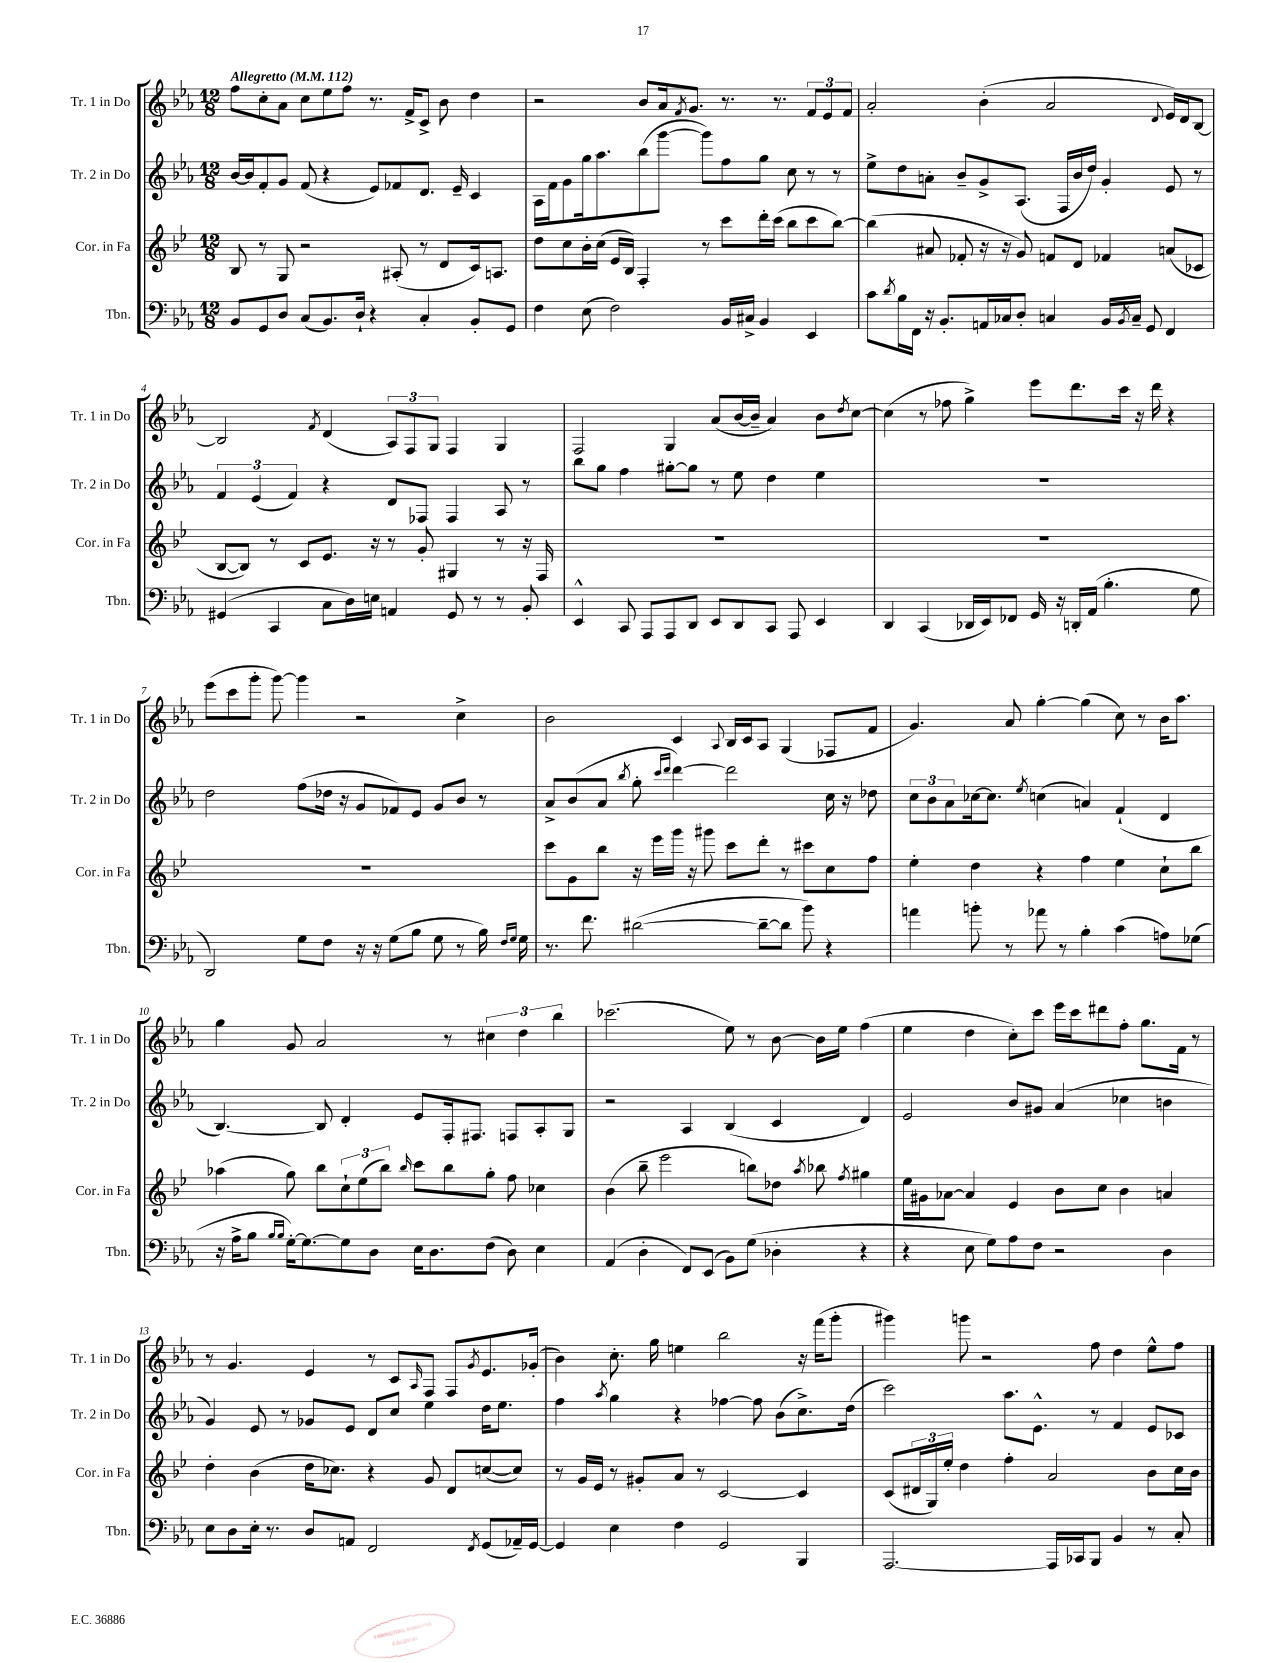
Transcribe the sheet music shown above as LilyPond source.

<<
\new StaffGroup <<
\new Staff = "s0" \with { instrumentName = "Tr. 1 in Do" shortInstrumentName = "Tr. 1 in Do" } {
    \clef treble \key ees \major \numericTimeSignature \time 12/8 \tempo "Allegretto" 4 = 112
    f''8 c''8-. aes'8 c''8 ees''8 f''8 r8. f'16-> c'8-> bes'8 d''4 |
    r2 bes'8 aes'16 \acciaccatura { f'8 } g'8. r8. r8. \tuplet 3/2 { f'8 ees'8 f'8 } |
    aes'2-. bes'4-.( aes'2 \appoggiatura { d'8 } ees'16) d'16 bes8~ |
    bes2 \acciaccatura { f'8 } d'4( \tuplet 3/2 { aes8) f8 g8 } f4 g4 |
    f2 g4 aes'8( bes'16~ bes'16-- aes'4) bes'8 \acciaccatura { d''8 } c''8~ |
    c''4( r8 fes''8 g''4->) ees'''8 d'''8. c'''16 r16 d'''16 r4 |
    ees'''8( c'''8 g'''8-. g'''8~) g'''4 r2 c''4-> |
    bes'2 c'4 \appoggiatura { aes8 } bes16 c'16 aes8 g4( fes8 f'8 |
    g'4.) aes'8 g''4~-. g''4( c''8) r8 bes'16 aes''8. |
    g''4 g'8 aes'2 r8 \tuplet 3/2 { cis''4 d''4 bes''4 } |
    ces'''2.( ees''8) r8 bes'8~ bes'16 ees''16 f''4( |
    ees''4 d''4 c''8-.) c'''8 ees'''16 c'''16 dis'''8 f''8-. g''8. f'16 r8 |
    r8 g'4. ees'4 r8 c'8 \grace { aes16 } f8 f8 \acciaccatura { g'8 } ees'8. ges'16-.( |
    bes'4) c''8.-. g''16 e''4 bes''2 r16 f'''16( g'''8-. |
    gis'''4) g'''8 r2 f''8 d''4 ees''8-^ f''8 \bar "|." |
}
\new Staff = "s1" \with { instrumentName = "Tr. 2 in Do" shortInstrumentName = "Tr. 2 in Do" } {
    \clef treble \key ees \major \numericTimeSignature \time 12/8
    bes'16~ bes'16 f'8-. g'8 f'8( r4 ees'8) fes'8 d'8. ees'16-- c'4 |
    aes16 f'16 g'8 g''16 aes''8. bes''8( g'''8~ g'''8) f''8 g''8 c''8 r8 r8 |
    ees''8-> d''8 a'8-. bes'8-- g'8-> aes8.( f16 bes'16 d''16) g'4-. ees'8 r8 |
    \tuplet 3/2 { f'4 ees'4( f'4) } r4 d'8 fes8 fes4 aes8 r8 |
    bes''8 g''8 f''4 gis''8~-. gis''8 r8 ees''8 d''4 ees''4 |
    R1. |
    d''2 f''8( des''16 r16 g'8 fes'8) ees'8 g'8 bes'8 r8 |
    aes'8-> bes'8( aes'8 \acciaccatura { bes''8 } g''8-. \grace { c'''16 d'''16 } d'''4~) d'''2 c''16 r16 des''8 |
    \tuplet 3/2 { c''8 bes'8 aes'8 } ces''16~ ces''8. \acciaccatura { ees''8 } c''4( a'4) f'4-!( d'4 |
    bes4.~) bes8 d'4-. ees'8 f16-. fis8. f8 aes8-. g8 |
    r2 aes4 bes4( c'4 d'4) |
    ees'2 bes'8 gis'8 aes'4( ces''4 b'4 |
    g'4) ees'8 r8 ges'8 ees'8 d'8 c''8 ees''4 d''16 ees''8. |
    f''4 \acciaccatura { aes''8 } g''4 r4 fes''4~ fes''8 bes'8( c''8.->) d''16( |
    c'''2) aes''8. ees'8.-^ r8 f'4 ees'8 ces'8 \bar "|." |
}
\new Staff = "s2" \with { instrumentName = "Cor. in Fa" shortInstrumentName = "Cor. in Fa" } {
    \clef treble \key bes \major \numericTimeSignature \time 12/8
    bes8 r8 g8 r2 ais8-.( r8 d'8 c'16) a8. |
    d''8 c''8 bes'16-. c''16( ees'16 bes16) f4-. r8 c'''8 d'''16-. c'''16( bes''8 c'''8 bes''8~) |
    bes''4( ais'8 fes'8-. r16 r16 g'8) f'8 d'8 fes'4 a'8( ces'8 |
    bes8~ bes8) r8 c'8 ees'8. r16 r8 g'8-. gis4 r8 r16 f16 |
    R1. |
    R1. |
    R1. |
    c'''8 g'8 bes''8 r16 ees'''16 g'''16 r16 gis'''8 c'''8 d'''8-. r8 cis'''8 c''8 f''8 |
    ees''4-. d''4 r4 f''4 ees''4 c''8-! bes''8 |
    aes''4( g''8) bes''8 \tuplet 3/2 { c''8-! ees''8( bes''8) } \grace { bes''16 } c'''8 bes''8 g''8-. f''8 ces''4 |
    bes'4( bes''8-- ees'''2 b''8) des''8 \acciaccatura { a''8 } bes''8 \acciaccatura { f''8 } gis''4 |
    ees''16 gis'16 aes'8~ aes'4 ees'4 bes'8 c''8 bes'4 a'4 |
    d''4-. bes'4( d''16 ces''8.) r4 g'8 d'8 c''8~( c''8) |
    r8 g'16 ees'16 r8 gis'8-. a'8 r8 c'2~ c'4 |
    c'8( \tuplet 3/2 { dis'16 g16) ees''16-. } d''4 f''4-. a'2 bes'8 c''16 bes'16 \bar "|." |
}
\new Staff = "s3" \with { instrumentName = "Tbn." shortInstrumentName = "Tbn." } {
    \clef bass \key ees \major \numericTimeSignature \time 12/8
    bes,8 g,8 d8 c8( bes,8.) d16-! r4 c4-. bes,8-. g,8 |
    f4 ees8( f2) bes,16 cis16-> bes,4 ees,4 |
    c'8 \acciaccatura { d'8 } bes16 f,16 r16 bes,8.-. a,16 ces16 d8-. c4 bes,16 \acciaccatura { bes,8 } c16-- g,8 f,4 |
    gis,4( c,4 c8 d16) e16 a,4 gis,8 r8 r8 bes,8-. |
    ees,4-^ c,8 aes,,8 aes,,8 d,8 ees,8 d,8 c,8 aes,,8 ees,4 |
    d,4 c,4( des,16 ees,16) fes,8 g,16 r16 d,16-. aes,16( bes4.-. g8 |
    d,2) g8 f8 r16 r16 g8( bes8 g8 r8 bes16) \grace { f16 g16 } g16 |
    r8. f'8. dis'2~( dis'8~-- dis'8 bes'8) r4 |
    a'4 b'8-. r8 aes'8 r8 bes4-. c'4( a8) ges8( |
    r16 aes16-> bes8 \grace { bes16 bes16 } g16~-.) g8.~ g8 d8 ees16 d8. f8( d8) ees4 |
    aes,4( d4-. f,8) ees,8( bes,8) g8( des4-. r4 |
    r4 ees8 g8) aes8 f8 r2 d4 |
    ees8 d8 ees16-. r8. d8 a,8 f,2 \acciaccatura { f,8 } g,8( aes,16--) g,16~ |
    g,4 ees4 f4 g,2 bes,,4 |
    aes,,2.~ aes,,16 ces,16 bes,,8 bes,4 r8 c8-. \bar "|." |
}
>>
>>
